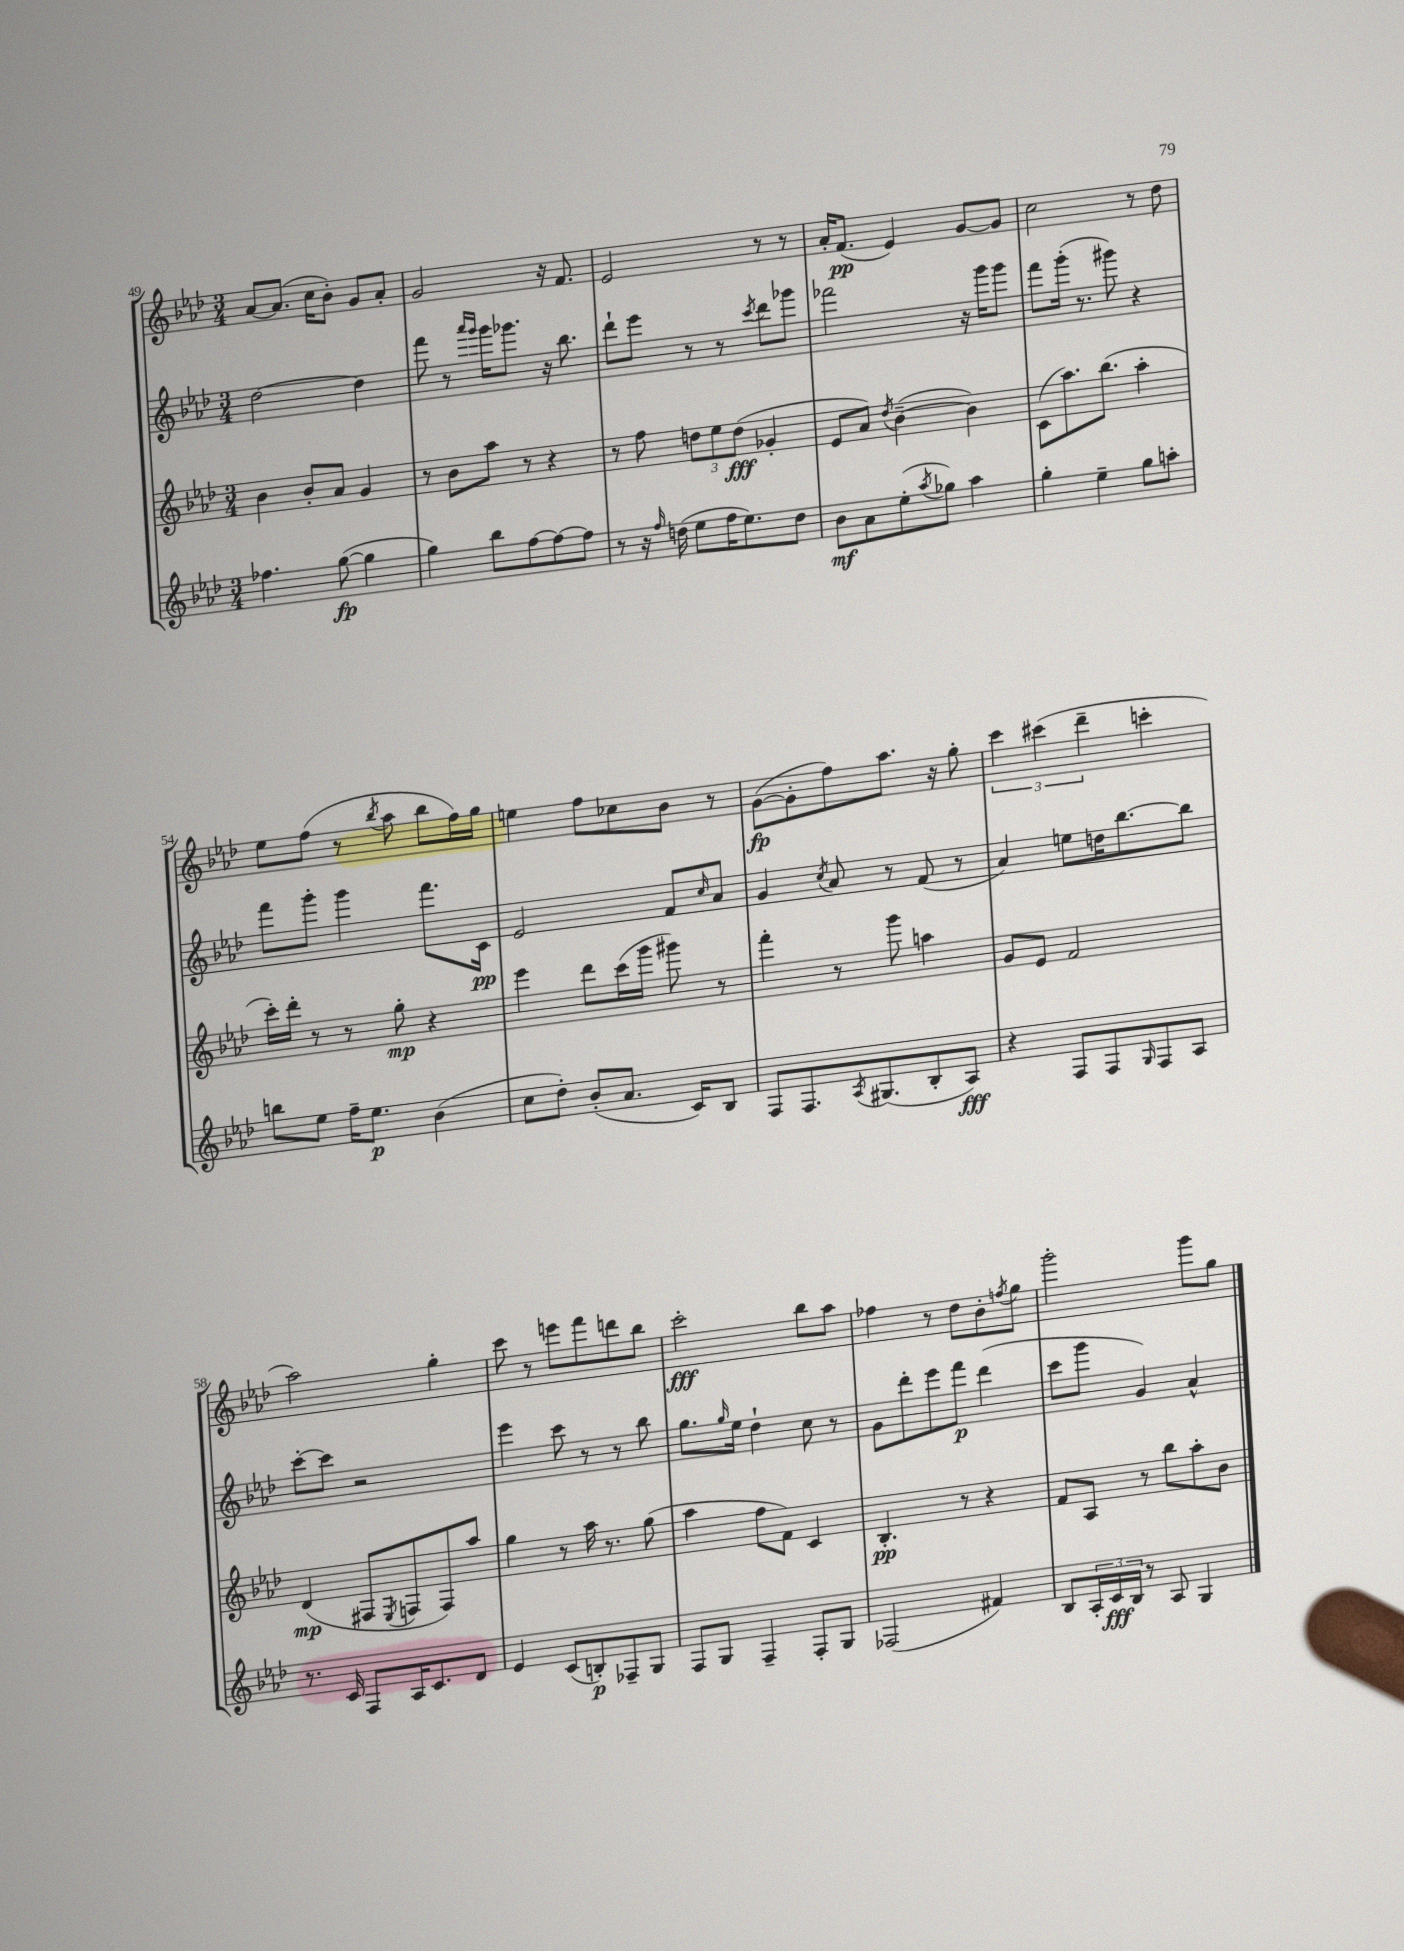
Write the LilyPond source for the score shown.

<<
\new StaffGroup <<
\new Staff = "s0" {
    \clef treble \key aes \major \numericTimeSignature \time 3/4
    aes'8~ aes'8.( c''16 bes'8-.) g'8 aes'8-. |
    g'2 r16 f'8. |
    ees'2 r8 r8 |
    aes'16-. f'8.\pp( ees'4) g'8~ g'8 |
    c''2 r8 des''8 |
    ees''8 f''8( r8 \acciaccatura { bes''8 } aes''8 bes''8 f''16) g''16 |
    e''4 f''8 ces''8 bes'8 r8 |
    g'8~\fp( g'8-. f''8) aes''8. r16 g''8-. |
    \tuplet 3/2 { c'''4 cis'''4( des'''4-- } c'''4-. |
    aes''2) g''4-. |
    c'''8 r8 e'''8 f'''8 d'''8 bes''8 |
    c'''2-.\fff bes''8 aes''8 |
    fes''4 r8 des''8 bes'8-. \acciaccatura { f''8 } g''8 |
    g'''2-. g'''8 g''8 \bar "|." |
}
\new Staff = "s1" {
    \clef treble \key aes \major \numericTimeSignature \time 3/4
    des''2~ des''4 |
    f'''8 r8 \grace { aes'''16 g'''16 } g'''16 ges'''8. r16 bes''8. |
    des'''8-! ees'''8 r8 r8 \acciaccatura { c'''8 } des'''8 ges'''8 |
    fes'''2 r16 g'''16 g'''8 |
    f'''8 g'''16-.( r8. gis'''8) r4 |
    f'''8 g'''8-. g'''4 f'''8. c'16\pp |
    ees'2 f'8 \grace { c''16 } aes'8 |
    g'4 \acciaccatura { c''8 } aes'8 r8 f'8( r8 |
    aes'4) e''8 d''16 bes''8.~ bes''8 |
    c'''8~-. c'''8 r2 |
    ees'''4 c'''8 r8 r8 bes''8 |
    g''8. \grace { g''16 } ees''16 des''4-! c''8 r8 |
    g'8 des'''8-. ees'''8 f'''8\p des'''4( |
    c'''8 g'''8 g'4) aes'4-^ \bar "|." |
}
\new Staff = "s2" {
    \clef treble \key aes \major \numericTimeSignature \time 3/4
    bes'4 bes'8-. aes'8 g'4 |
    r8 bes'8 aes''8 r8 r4 |
    r8 f''8 \tuplet 3/2 { d''8 ees''8 d''8\fff( } ges'4-. |
    ees'8 aes'8) \acciaccatura { des''8 } bes'4~--( bes'4) |
    c'8( aes''8.) bes''8.( aes''4-. |
    c'''16-.) des'''16-. r8 r8 g''8-.\mp r4 |
    ees'''4 des'''8 c'''16( g'''16 gis'''8) r8 |
    f'''4-. r8 g'''8 a''4 |
    g'8 ees'8 f'2 |
    des'4\mp( fis8 \acciaccatura { ees8 } f8 f8) aes''8 |
    g''4 r8 aes''16 r8. g''8( |
    aes''4 f''8 f'8) c'4 |
    bes4.-.\pp r8 r4 |
    f'8 aes8 r8 bes''8 aes''8-. bes'8 \bar "|." |
}
\new Staff = "s3" {
    \clef treble \key aes \major \numericTimeSignature \time 3/4
    fes''4. g''8~\fp( g''4 |
    g''4) bes''8 f''8~ f''8~ f''8 |
    r8 r16 \grace { f''16 } d''16( ees''8 f''16 ees''8.) d''8 |
    bes'8\mf aes'8 ees''8-.( \acciaccatura { aes''8 } ges''8) aes''4 |
    g''4-. ees''4-- g''8 a''8-. |
    b''8 ees''8 f''16-- ees''8.\p bes'4( |
    c''8 des''8-.) bes'8-.( aes'8. c'16) bes8 |
    f8 f8. \acciaccatura { aes8 } gis8.( bes8-. aes8\fff) |
    r4 f8 f8 \grace { g16 } f8 aes8 |
    r8. c'16 f8 aes16 c'8. des'8 |
    ees'4 c'8( b8-.\p) fes8-- g8 |
    f8 g8 f4-- f8-. g8 |
    fes2( fis'4) |
    bes8 \tuplet 3/2 { aes16-. c'16\fff bes16 } r8 aes8 g4 \bar "|." |
}
>>
>>
\layout { \context { \Score currentBarNumber = #49 } }
